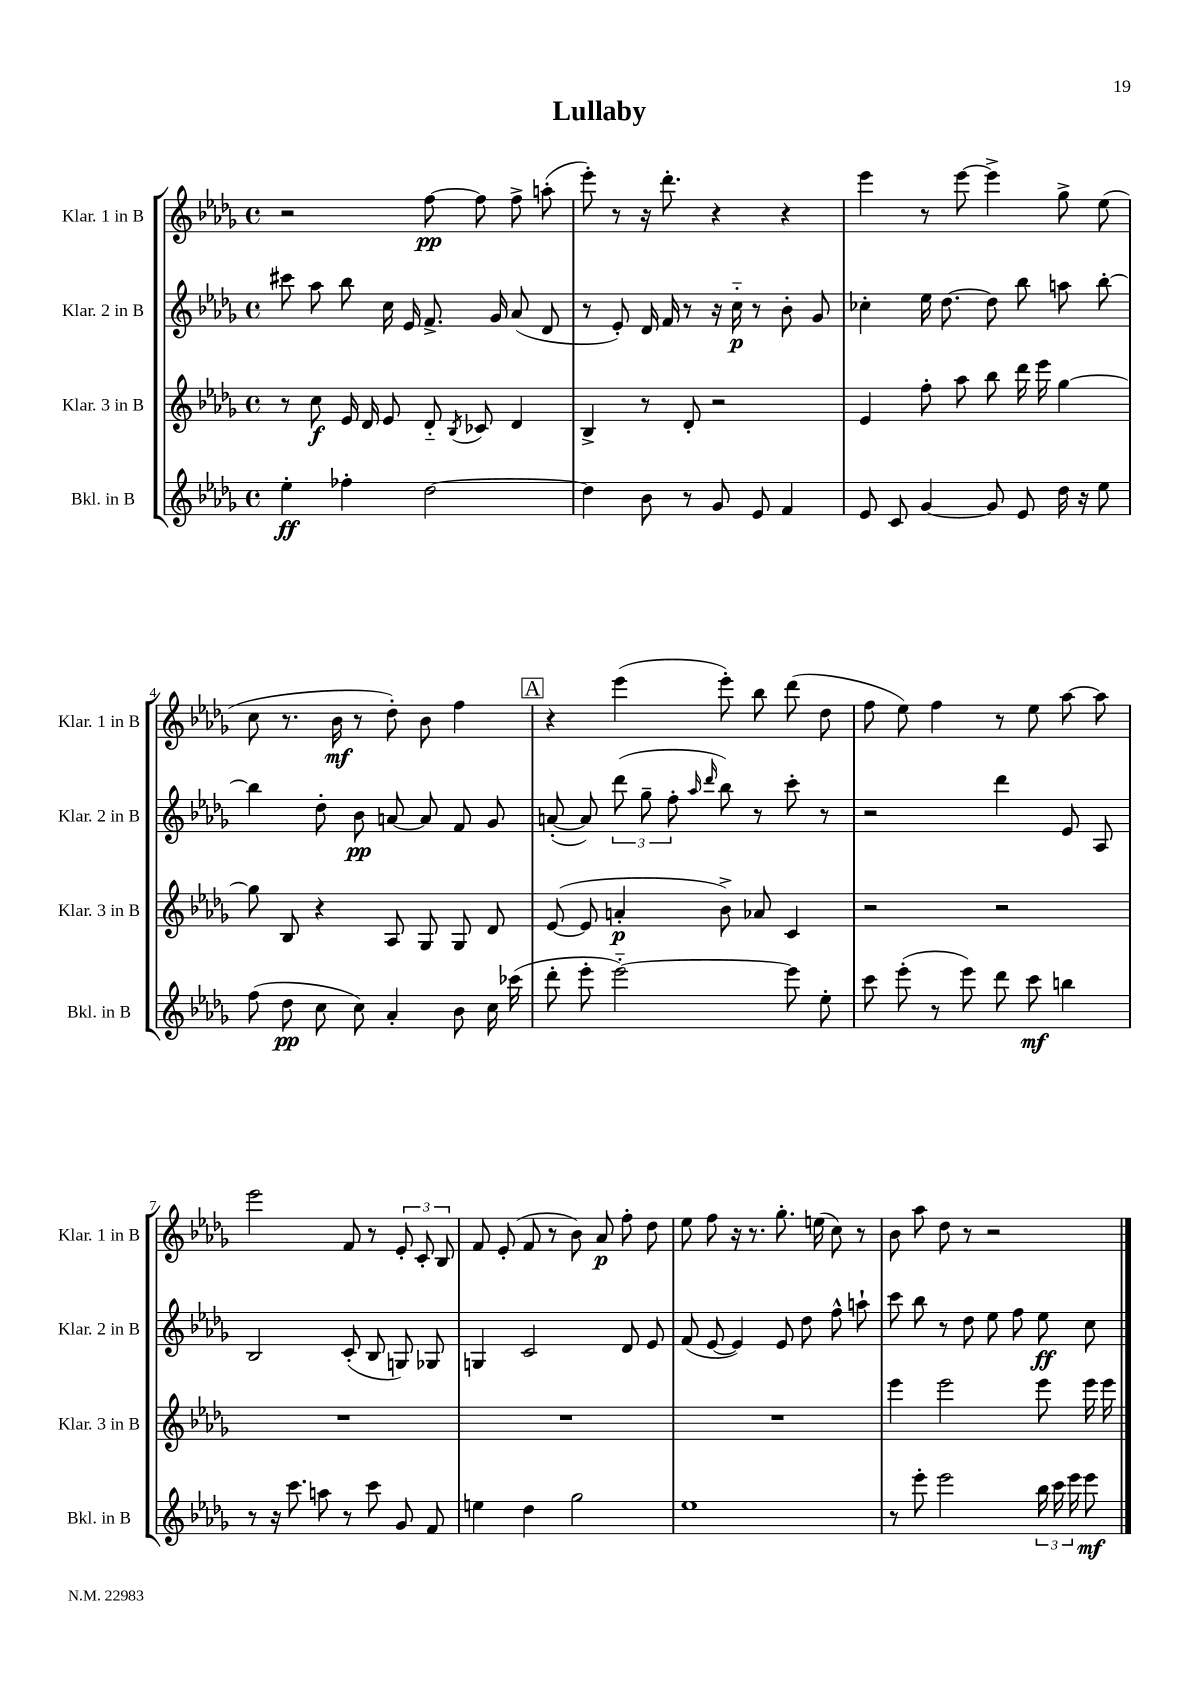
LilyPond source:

\header { title = "Lullaby" }
<<
\new StaffGroup <<
\new Staff = "s0" \with { instrumentName = "Klar. 1 in B" shortInstrumentName = "Klar. 1 in B" } {
    \clef treble \key des \major \defaultTimeSignature \time 4/4
    \autoBeamOff r2 f''8~\pp f''8 f''8-> a''8-.( |
    ees'''8-.) r8 r16 des'''8.-. r4 r4 |
    ees'''4 r8 ees'''8~ ees'''4-> ges''8-> ees''8( |
    c''8 r8. bes'16\mf r8 des''8-.) bes'8 f''4 |
    \mark \markup { \box "A" } r4 ees'''4( ees'''8-.) bes''8 des'''8( des''8 |
    f''8 ees''8) f''4 r8 ees''8 aes''8~ aes''8 |
    ees'''2 f'8 r8 \tuplet 3/2 { ees'8-. c'8-. bes8 } |
    f'8 ees'8-.( f'8 r8 bes'8) aes'8\p f''8-. des''8 |
    ees''8 f''8 r16 r8. ges''8.-. e''16( c''8) r8 |
    bes'8 aes''8 des''8 r8 r2 \bar "|." |
}
\new Staff = "s1" \with { instrumentName = "Klar. 2 in B" shortInstrumentName = "Klar. 2 in B" } {
    \clef treble \key des \major \defaultTimeSignature \time 4/4
    \autoBeamOff cis'''8 aes''8 bes''8 c''16 ees'16 f'8.-> ges'16 aes'8( des'8 |
    r8 ees'8-.) des'16 f'16 r8 r16 c''16-_\p r8 bes'8-. ges'8 |
    ces''4-. ees''16 des''8.~ des''8 bes''8 a''8 bes''8~-. |
    bes''4 des''8-. bes'8\pp a'8~ a'8 f'8 ges'8 |
    \mark \markup { \box "A" } a'8~-.( a'8) \tuplet 3/2 { des'''8( ges''8-- f''8-. } \grace { aes''16 des'''16 } bes''8) r8 c'''8-. r8 |
    r2 des'''4 ees'8 aes8 |
    bes2 c'8-.( bes8 g8) ges8 |
    g4 c'2 des'8 ees'8 |
    f'8( ees'8~ ees'4) ees'8 des''8 f''8-^ a''8-! |
    c'''8 bes''8 r8 des''8 ees''8 f''8 ees''8\ff c''8 \bar "|." |
}
\new Staff = "s2" \with { instrumentName = "Klar. 3 in B" shortInstrumentName = "Klar. 3 in B" } {
    \clef treble \key des \major \defaultTimeSignature \time 4/4
    \autoBeamOff r8 c''8\f ees'16 des'16 ees'8 des'8-_ \acciaccatura { bes8 } ces'8 des'4 |
    bes4-> r8 des'8-. r2 |
    ees'4 f''8-. aes''8 bes''8 des'''16 ees'''16 ges''4~ |
    ges''8 bes8 r4 aes8 ges8 ges8 des'8 |
    \mark \markup { \box "A" } ees'8~( ees'8 a'4-.\p bes'8->) aes'8 c'4 |
    r2 r2 |
    R1 |
    R1 |
    R1 |
    ees'''4 ees'''2 ees'''8 ees'''16 ees'''16 \bar "|." |
}
\new Staff = "s3" \with { instrumentName = "Bkl. in B" shortInstrumentName = "Bkl. in B" } {
    \clef treble \key des \major \defaultTimeSignature \time 4/4
    \autoBeamOff ees''4-.\ff fes''4-. des''2~ |
    des''4 bes'8 r8 ges'8 ees'8 f'4 |
    ees'8 c'8 ges'4~ ges'8 ees'8 des''16 r16 ees''8 |
    f''8( des''8\pp c''8 c''8) aes'4-. bes'8 c''16 ces'''16( |
    \mark \markup { \box "A" } des'''8-. ees'''8-. ees'''2~-_) ees'''8 ees''8-. |
    c'''8 ees'''8-.( r8 ees'''8) des'''8 c'''8\mf b''4 |
    r8 r16 c'''8. a''8 r8 c'''8 ges'8 f'8 |
    e''4 des''4 ges''2 |
    ees''1 |
    r8 ees'''8-. ees'''2 \tuplet 3/2 { bes''16 c'''16 ees'''16 } ees'''8\mf \bar "|." |
}
>>
>>
